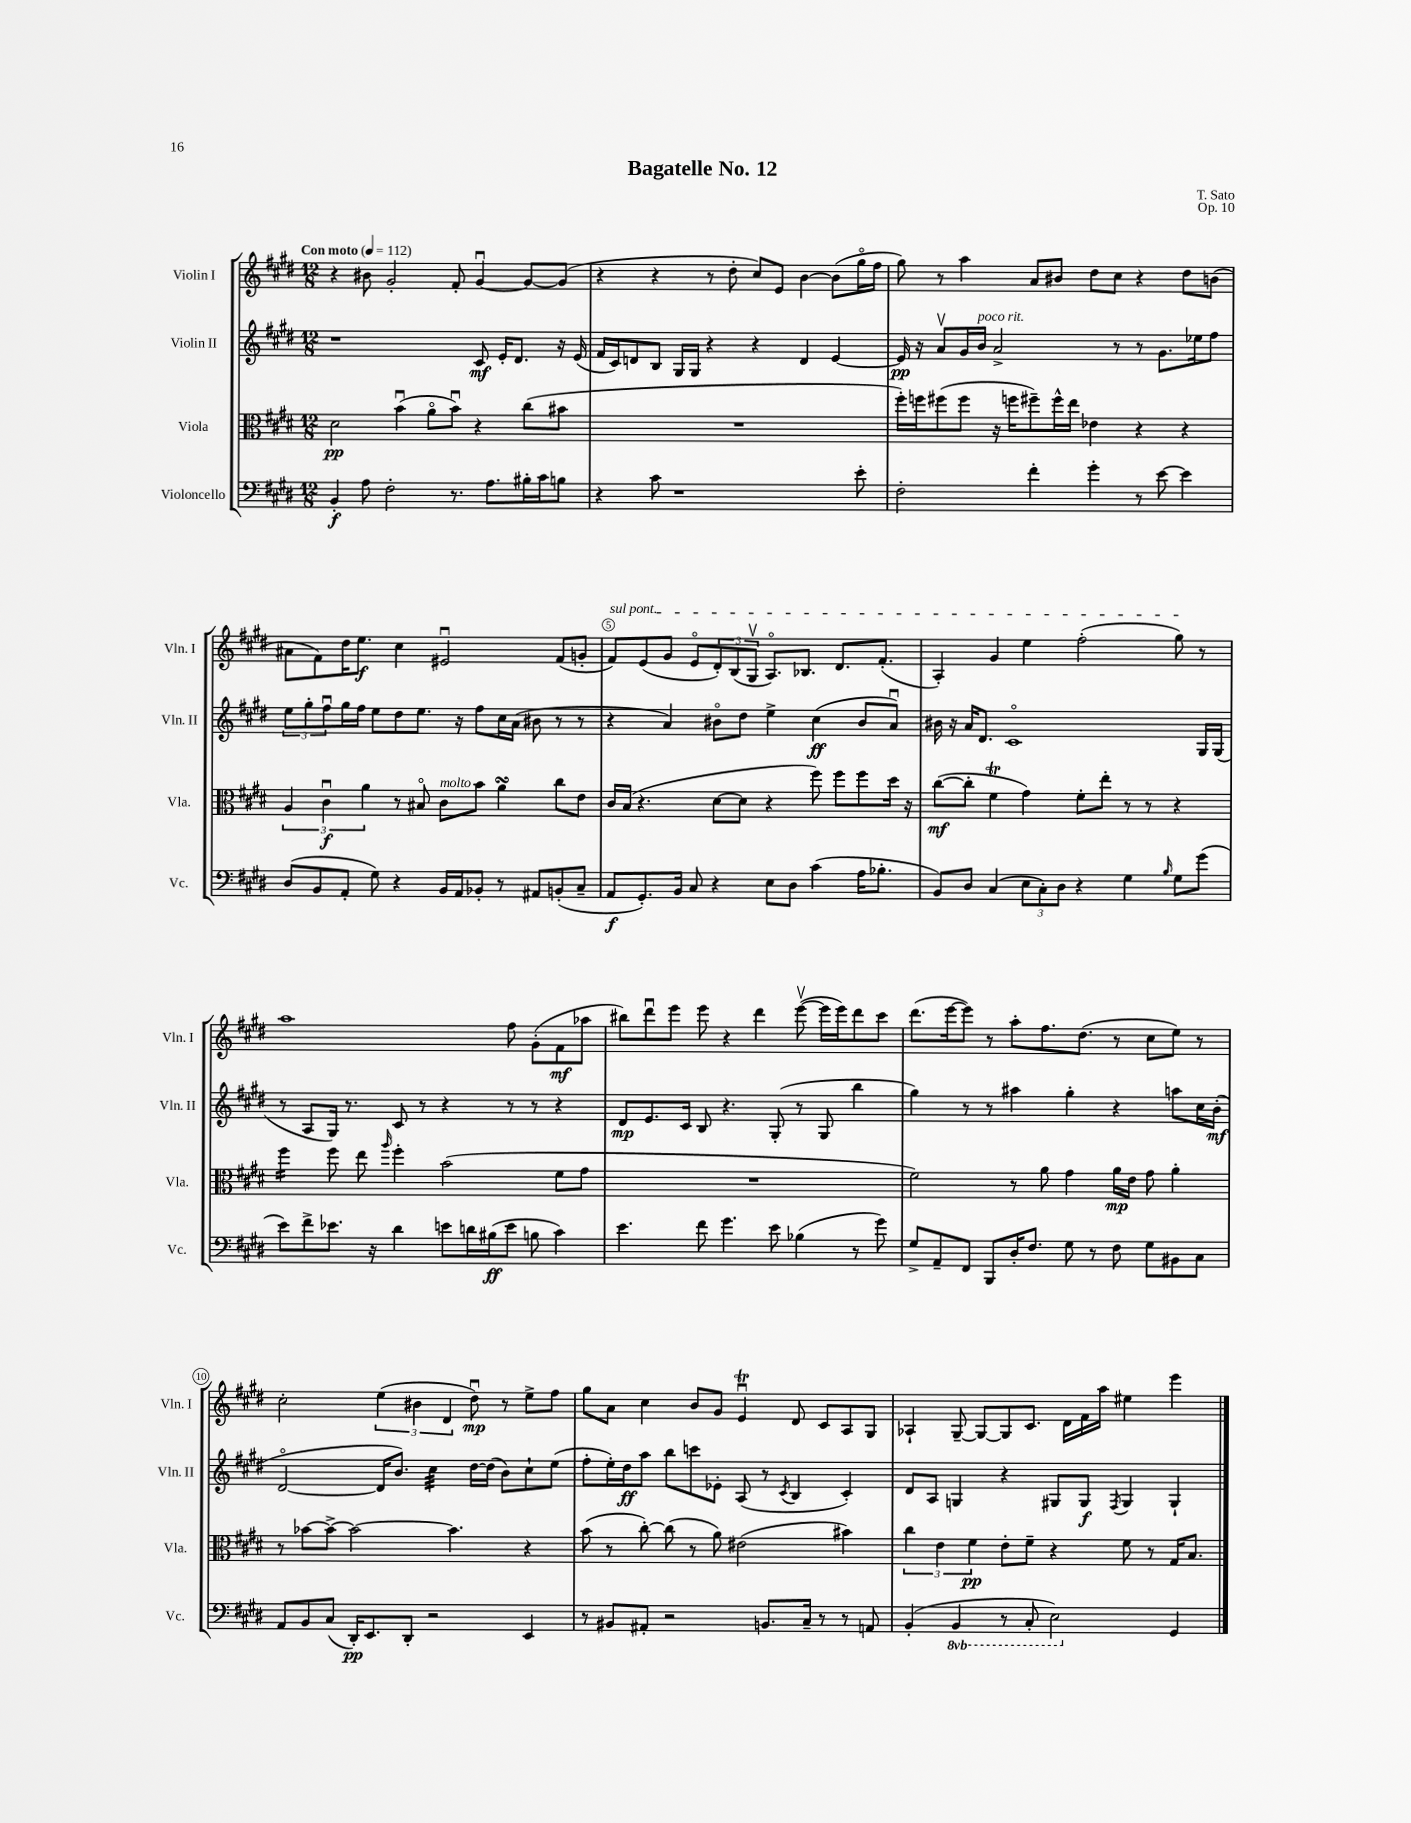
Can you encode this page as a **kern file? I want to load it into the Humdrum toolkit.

**kern	**dynam	**kern	**dynam	**kern	**dynam	**kern	**dynam
*part4	*part4	*part3	*part3	*part2	*part2	*part1	*part1
*staff4	*staff4	*staff3	*staff3	*staff2	*staff2	*staff1	*staff1
*I"Violoncello	*	*I"Viola	*	*I"Violin II	*	*I"Violin I	*
*I'Vc.	*	*I'Vla.	*	*I'Vln. II	*	*I'Vln. I	*
*clefF4	*	*clefC3	*	*clefG2	*	*clefG2	*
*k[f#c#g#d#]	*	*k[f#c#g#d#]	*	*k[f#c#g#d#]	*	*k[f#c#g#d#]	*
*M12/8	*	*M12/8	*	*M12/8	*	*M12/8	*
*MM112	*	*MM112	*	*MM112	*	*MM112	*
=1	=1	=1	=1	=1	=1	=1	=1
!	!	!	!	!	!	!LO:TX:a:B:t=Con moto	!
4BB'/	f	2d#\	pp	1r	.	4r	.
8A\	.	.	.	.	.	8b#X\	.
2F#'\	.	.	.	.	.	2g#'/	.
.	.	(4bu\	.	.	.	.	.
.	.	8a\L	.	.	.	.	.
8.r	.	8bu\J)	.	.	.	8f#'/	.
.	.	4r	.	8c#/	mf	[4g#u/	.
8.A\L	.	.	.	.	.	.	.
.	.	.	.	16e'/KL	.	.	.
.	.	.	.	8.d#/J	.	.	.
16B#X'\L	.	(8cc#\L	.	.	.	8g#/L_	.
16c#\J	.	.	.	.	.	.	.
8Bn\J	.	8b#X\J	.	16r	.	(8g#/J]	.
.	.	.	.	(16e/	.	.	.
=2	=2	=2	=2	=2	=2	=2	=2
4r	.	1.r	.	16f#/LL	.	4r	.
.	.	.	.	16c#/J)	.	.	.
.	.	.	.	8dn/	.	.	.
8c#\	.	.	.	8B/J	.	4r	.
1r	.	.	.	16G#/LL	.	.	.
.	.	.	.	16G#/JJ	.	.	.
.	.	.	.	4r	.	8r	.
.	.	.	.	.	.	8dd#'\	.
.	.	.	.	4r	.	8cc#/L)	.
.	.	.	.	.	.	8e/J	.
.	.	.	.	4d/	.	[4b\	.
.	.	.	.	[4e/	.	(8b\L]	.
8e'\	.	.	.	.	.	16gg#\L	.
.	.	.	.	.	.	16ff#\JJ	.
=3	=3	=3	=3	=3	=3	=3	=3
2F#'\	.	16ff#'\LL)	.	16e/]	pp	8gg#\)	.
.	.	16ffn\J	.	16r	.	.	.
.	.	(8ff#X\	.	8av/L	.	8r	.
.	.	8ff#\J	.	16g#/L	.	4aa\	.
!	!	!	!	!LO:TX:a:i:t=poco rit.	!	!	!
.	.	.	.	16b/JJ	.	.	.
.	.	16r	.	2a^/	.	.	.
.	.	16ffn\KL	.	.	.	.	.
4f#'\	.	8ff#X~\)	.	.	.	8a/L	.
.	.	16ff#^^\L	.	.	.	8b#X/J	.
.	.	16ee\JJ	.	.	.	.	.
4g#'\	.	4e-X\	.	.	.	8dd#\L	.
.	.	.	.	8r	.	8cc#\J	.
8r	.	4r	.	8r	.	4r	.
[8e\	.	.	.	8.g#\L	.	.	.
4e\]	.	4r	.	.	.	8dd#\L	.
.	.	.	.	16ee-X\k	.	.	.
.	.	.	.	8ff#\J	.	(8bn\J	.
!!LO:LB:g=z
=4	=4	=4	=4	=4	=4	=4	=4
(8D#/L	.	6A/	.	12ee\L	.	8a#X\L	.
.	.	.	.	12gg#'\	.	.	.
8BB/	.	.	.	.	.	8f#\)	.
.	.	6c#u\	f	12ff#u\	.	.	.
8AA'/J	.	.	.	16gg#\L	.	16dd#\K	.
.	.	.	.	16ff#\JJ	.	8.ee\J	f
.	.	6a\	.	.	.	.	.
8G#\)	.	.	.	8ee\L	.	.	.
4r	.	8r	.	8dd#\	.	4cc#\	.
.	.	8B#X/	.	8.ee\J	.	.	.
!	!	!LO:TX:a:i:t=molto	!	!	!	!	!
16BB/LL	.	8c#\L	.	.	.	2e#Xu/	.
16AA/J	.	.	.	16r	.	.	.
8BB-X'/J	.	8b\J	.	8ff#\L	.	.	.
8r	.	4asSSs\	.	16cc#\L	.	.	.
.	.	.	.	(16a\JJ	.	.	.
8AA#X/L	.	.	.	8b#X\	.	.	.
(8BBn'/	.	8cc#\L	.	8r	.	(8f#/L	.
8C#~/J	.	8e\J	.	8r	.	8gn'/J	.
=5	=5	=5	=5	=5	=5	=5	=5
!	!	!	!	!	!	!LO:TX:a:i:t=sul pont.	!
8AA/L	f	16c#/LL	.	4r	.	8f#/L)	.
.	.	(16B/JJ	.	.	.	.	.
8.GG#'/)	.	4.r	.	.	.	(8e/	.
.	.	.	.	4a/)	.	8g#/J	.
16BB/Jk	.	.	.	.	.	.	.
8C#/	.	.	.	.	.	8e/L	.
4r	.	[8d#\L	.	8b#X\L	.	12d#'/)	.
.	.	.	.	.	.	(12B/	.
.	.	8d#\J]	.	8dd#\J	.	.	.
.	.	.	.	.	.	12G#v/J	.
8E\L	.	4r	.	4ee^\	.	8.A/L)	.
8D#\J	.	.	.	.	.	.	.
.	.	.	.	.	.	8.B-X/J	.
(4c#\	.	8ff#\)	.	(4cc#\	ff	.	.
.	.	8ff#\L	.	.	.	8.d#/L	.
16A\KL	.	8ff#\	.	8b#/L	.	.	.
8.B-X'\J	.	.	.	.	.	(8.f#'/J	.
.	.	16dd#\Jk	.	8au/J)	.	.	.
.	.	16r	.	.	.	.	.
=6	=6	=6	=6	=6	=6	=6	=6
8BB/L)	.	([8cc#\L	mf	16b#X\	.	4A'/)	.
.	.	.	.	16r	.	.	.
8D#/J	.	8cc#'\J]	.	16a/KL	.	.	.
.	.	.	.	8.d#/J	.	.	.
(4C#/	.	4f#T\	.	.	.	4g#/	.
.	.	.	.	1c#	.	.	.
12E\L	.	4g#\)	.	.	.	4ee\	.
12C#'\)	.	.	.	.	.	.	.
12D#\J	.	.	.	.	.	.	.
4r	.	8f#'\L	.	.	.	(2ff#'\	.
.	.	8ee'\J	.	.	.	.	.
4G#\	.	8r	.	.	.	.	.
.	.	8r	.	.	.	.	.
16qqB/	.	.	.	.	.	.	.
8G#\L	.	4r	.	.	.	8gg#\)	.
(8g#\J	.	.	.	16G#/LL	.	8r	.
.	.	.	.	(16G#/JJ	.	.	.
!!LO:LB:g=z
=7	=7	=7	=7	=7	=7	=7	=7
*	*	*tremolo	*	*	*	*	*
8e\L)	.	16ff#\LL	.	8r	.	1aa	.
.	.	16ff#\	.	.	.	.	.
8f#^\	.	16ff#\	.	8A/L	.	.	.
.	.	16ff#\JJ	.	.	.	.	.
*	*	*Xtremolo	*	*	*	*	*
8.e-X\J	.	8ff#\	.	16G#/Jk)	.	.	.
.	.	.	.	8.r	.	.	.
.	.	8ee\	.	.	.	.	.
16r	.	.	.	.	.	.	.
.	.	16qqaa/	.	.	.	.	.
4d#\	.	4ff#'\	.	8c#/	.	.	.
.	.	.	.	8r	.	.	.
8en\L	.	(2b\	.	4r	.	.	.
16dn\L	.	.	.	.	.	.	.
(16B#X\J	ff	.	.	.	.	.	.
8e\J	.	.	.	8r	.	8ff#\	.
8Bn\	.	.	.	8r	.	(8g#'\L	.
4c#\)	.	8f#\L	.	4r	.	8f#\	mf
.	.	8g#\J	.	.	.	8aa-X\J	.
=8	=8	=8	=8	=8	=8	=8	=8
4.e\	.	1.r	.	8d#/L	mp	8bb#X\L)	.
.	.	.	.	8.e/	.	8ddd#u\	.
.	.	.	.	.	.	8eee\J	.
.	.	.	.	16c#/Jk	.	.	.
8f#\	.	.	.	8B/	.	8eee\	.
4.g#\	.	.	.	4.r	.	4r	.
.	.	.	.	.	.	4ddd#\	.
8e\	.	.	.	(8G#'/	.	.	.
(4B-X\	.	.	.	8r	.	([8eeev\	.
.	.	.	.	8G#/	.	16eee\LL]	.
.	.	.	.	.	.	16eee\J)	.
8r	.	.	.	4bb\	.	8ddd#\	.
8g#\)	.	.	.	.	.	8ccc#\J	.
=9	=9	=9	=9	=9	=9	=9	=9
8G#^/L	.	2f#\)	.	4gg#\)	.	(8.ddd#\L	.
8AA~/	.	.	.	.	.	.	.
.	.	.	.	.	.	[16eee\k	.
8FF#/J	.	.	.	8r	.	8eee\J])	.
8BBB/L	.	.	.	8r	.	8r	.
16D#'/K	.	8r	.	4aa#X\	.	8aa'\L	.
8.F#/J	.	.	.	.	.	.	.
.	.	8a\	.	.	.	8.ff#\	.
8G#\	.	4g#\	.	4gg#'\	.	.	.
.	.	.	.	.	.	(8.dd#\J	.
8r	.	.	.	.	.	.	.
8F#\	.	16a\LL	mp	4r	.	8r	.
.	.	16e\JJ	.	.	.	.	.
8G#\L	.	8g#\	.	.	.	8cc#\L	.
8BB#X\	.	4a'\	.	8aan\L	.	8ee\J)	.
8C#\J	.	.	.	16cc#\L	.	8r	.
.	.	.	.	(16b'\JJ	mf	.	.
!!LO:LB:g=z
=10	=10	=10	=10	=10	=10	=10	=10
8AA/L	.	8r	.	[2d#/	.	2cc#'\	.
8BB/	.	[8b-X\L	.	.	.	.	.
(8C#/J	.	8b-^\J_	.	.	.	.	.
16DD#'/KL)	pp	2b-\_	.	.	.	.	.
8.EE/	.	.	.	.	.	.	.
.	.	.	.	16d#/KL]	.	(6ee\	.
.	.	.	.	8.b/J)	.	.	.
8DD#'/J	.	.	.	.	.	.	.
.	.	.	.	.	.	6b#X\	.
*	*	*	*	*tremolo	*	*	*
2r	.	.	.	32cc#\LLL	.	.	.
.	.	.	.	32cc#\	.	.	.
.	.	.	.	32cc#\	.	.	.
.	.	.	.	.	.	6d#/	.
.	.	.	.	32cc#\	.	.	.
.	.	4.b-\]	.	32cc#\	.	.	.
.	.	.	.	32cc#\	.	.	.
.	.	.	.	32cc#\	.	.	.
.	.	.	.	32cc#\JJJ	.	.	.
*	*	*	*	*Xtremolo	*	*	*
.	.	.	.	[16dd#\LL	.	8dd#u\)	mp
.	.	.	.	(16dd#\JJ]	.	.	.
.	.	.	.	8b\L)	.	8r	.
4EE/	.	4r	.	8cc#`\	.	8ee^\L	.
.	.	.	.	(8ee\J	.	8ff#\J	.
=11	=11	=11	=11	=11	=11	=11	=11
8r	.	(8b\	.	8ff#'\L	.	8gg#\L	.
8BB#X/L	.	8r	.	16ee'\L)	.	8a\J	.
.	.	.	.	16dd#\J	ff	.	.
8AA#X'/J	.	[8cc#'\)	.	8aa\J	.	4cc#\	.
2r	.	(8cc#\]	.	8bb\L	.	.	.
.	.	8r	.	8cccn\	.	8b/L	.
.	.	8a\)	.	8e-X'\J	.	8g#/J	.
.	.	(2e#X\	.	(8A/	.	4eTu/	.
8.BBn/L	.	.	.	8r	.	.	.
.	.	.	.	8qc#/	.	.	.
.	.	.	.	4B/	.	8d#/	.
16C#~/Jk	.	.	.	.	.	.	.
8r	.	.	.	.	.	8c#/L	.
8r	.	4b#X\)	.	4c#'/)	.	8A/	.
8AAn/	.	.	.	.	.	8G#/J	.
=12	=12	=12	=12	=12	=12	=12	=12
(4BB'/	.	6cc#\	.	8d#/L	.	4A-X`/	.
.	.	.	.	8A/J	.	.	.
.	.	6e\	.	.	.	.	.
*8ba	*	*	*	*	*	*	*
4BBB/	.	.	.	4Gn/	.	[8G#~/	.
.	.	6f#\	pp	.	.	.	.
.	.	.	.	.	.	8G#/L_	.
8r	.	8e'\L	.	4r	.	8G#/]	.
8CC#'/	.	8f#~\J	.	.	.	8.c#/J	.
2EE\)	.	4r	.	8G#X/L	.	.	.
.	.	.	.	.	.	16d#\LL	.
.	.	.	.	8G#/J	f	16f#\	.
.	.	.	.	.	.	16aa\JJ	.
.	.	.	.	8qF#/	.	.	.
.	.	8f#\	.	4G#/	.	4ee#X\	.
.	.	8r	.	.	.	.	.
*X8ba	*	*	*	*	*	*	*
4GG#/	.	16G#/KL	.	4G#`/	.	4eee\	.
.	.	8.B/J	.	.	.	.	.
==	==	==	==	==	==	==	==
*-	*-	*-	*-	*-	*-	*-	*-
